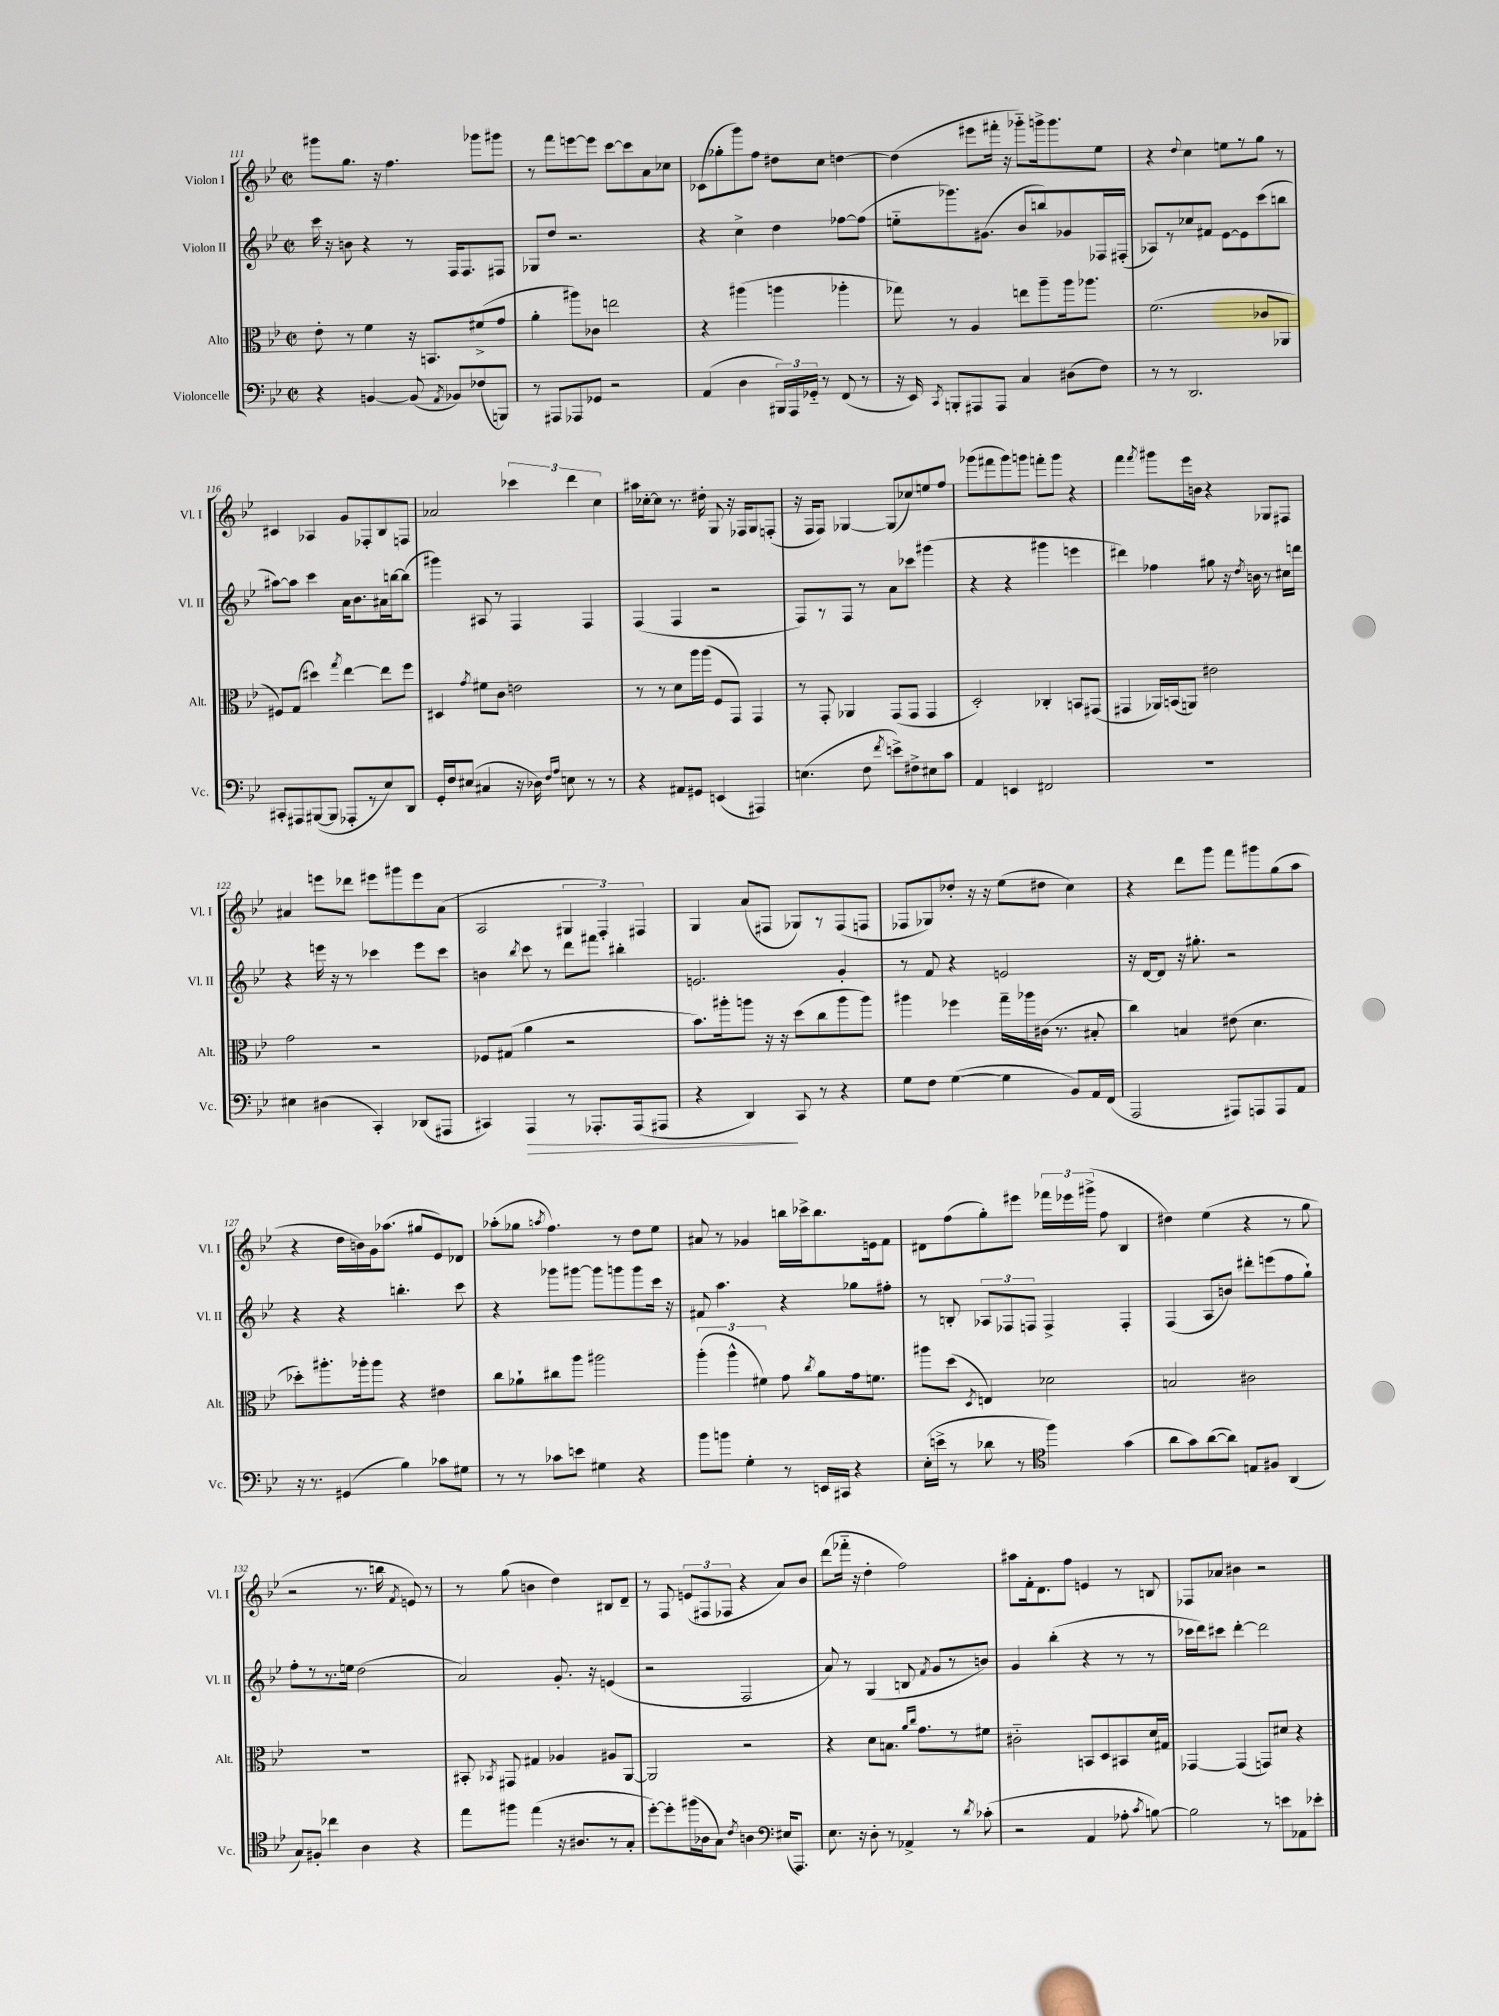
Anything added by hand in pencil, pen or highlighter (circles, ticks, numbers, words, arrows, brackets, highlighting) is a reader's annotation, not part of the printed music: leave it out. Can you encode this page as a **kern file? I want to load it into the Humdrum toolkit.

**kern	**dynam	**kern	**kern	**kern
*part4	*part4	*part3	*part2	*part1
*staff4	*staff4	*staff3	*staff2	*staff1
*I"Violoncelle	*	*I"Alto	*I"Violon II	*I"Violon I
*I'Vc.	*	*I'Alt.	*I'Vl. II	*I'Vl. I
*clefF4	*	*clefC3	*clefG2	*clefG2
*k[b-e-]	*	*k[b-e-]	*k[b-e-]	*k[b-e-]
*M2/2	*	*M2/2	*M2/2	*M2/2
*met(c|)	*	*met(c|)	*met(c|)	*met(c|)
=111	=111	=111	=111	=111
4r	.	8e-'\	16ccc\	8ggg#X\L
.	.	.	16r	.
.	.	8r	8bn\	8.gg\J
[4BBn/	.	4f\	4r	.
.	.	.	.	16r
.	.	.	.	4.ff\
(8BB/]	.	16r	8r	.
.	.	8.BBn/L	.	.
8qAA/	.	.	.	.
8BB-X/L)	.	.	16F/KL	.
.	.	.	8.F/	.
(8F-X/	.	(8f#X^/	.	8ggg-X\L
8BBBn/J)	.	8g/J	8F#X/J	8ggg#X\J
=112	=112	=112	=112	=112
8r	.	4a'\	8G-X/L	8r
8AAA#X/L	.	.	8dd/J	8fff\L
8AAA-X/	.	8aa#X\L)	2.r	[8eeen\
8GG-X/J	.	8c-X\J	.	8eee\J]
2r	.	2een\	.	[8ccc\L
.	.	.	.	8ccc\]
.	.	.	.	8a\
.	.	.	.	8cc-X\J
=113	=113	=113	=113	=113
(4AA/	.	4r	4r	(8c-X\L
.	.	.	.	8gg-X'\
4D\	.	(4aa#X\	4cc^\	8ggg\)
.	.	.	.	8ff\J
24BBB#X/LL)	.	4aan\	4dd\	8dd#X\L
24AAA/	.	.	.	.
24GG-X/JJ	.	.	.	.
8r	.	.	.	8cc\J
(8FF/	.	4aa-X'\	[8ff-X\L	[4ddn\
8r	.	.	(8ff-\J]	.
=114	=114	=114	=114	=114
16r	.	8gg-X\)	8een\L	(4dd\]
16EE-/)	.	.	.	.
8qCC/	.	.	.	.
8BBBn'/L	.	8r	8.ggg-X\)	.
8AAA#X/	.	4A/	.	8eee#X\L
.	.	.	(8.g#X\J	.
8AAA#/J	.	.	.	16fff#X'\Jk
.	.	.	.	16r
4C/	.	8een\L	8b-/L	8ggg-X\L)
.	.	8aa~\	8bbn/)	16gggn^\k
.	.	.	.	8.ggg\
(8D#X\L	.	16aa\k	8g-X/	.
.	.	8.aa-X\J	.	.
8F\J)	.	.	16F-X/L	8ee-\J
.	.	.	(16F#X'/JJ	.
=115	=115	=115	=115	=115
8r	.	(2.f\	8A-X/L)	4r
8r	.	.	8r	.
.	.	.	.	8qqdd/
2.DD/	.	.	8cc-X/	4cc\
.	.	.	8f#X/J	.
.	.	.	[8e-\L	8een\L
.	.	.	8e-\]	8r
.	.	8c-X/L	(8ccc\	8gg\J
.	.	8AA-X/J	8bbn\J	8r
!!LO:LB:g=z
=116	=116	=116	=116	=116
8CC#X'/L	.	8F#X/L)	[8aa#X\L)	4c#X/
8AAA#X/	.	(8G/J	8aa#\J]	.
([8BBB#X/	.	4dd#X\)	4ccc\	4A-X/
8BBB#/J]	.	.	.	.
.	.	8qgg/	.	.
8AAA-X'/L	.	[4ee-\	16a\KL	8g/L
.	.	.	8.b-\	.
8r	.	.	.	8F-X'/
8E-/)	.	8ee-\L]	16a#X\L	8B-/
.	.	.	[16bbn\J	.
8DD/J	.	8ff\J	(8bb\J]	8Fn/J
=117	=117	=117	=117	=117
16GG'/LL	.	4D#X/	4ggg#X\)	2a-X/
16F/J	.	.	.	.
(8E#X/J	.	.	.	.
.	.	8qg/	.	.
4C#X/	.	8f#X\L	8A#X/	.
.	.	8c\J	8r	.
16r	.	2en\	4F/	6ccc-X\
16D-X\)	.	.	.	.
16qqF/LL	.	.	.	.
16qqA/JJ	.	.	.	.
8En\	.	.	.	.
.	.	.	.	6ddd\
8r	.	.	4F/	.
.	.	.	.	6cc\
8r	.	.	.	.
=118	=118	=118	=118	=118
4r	.	8r	(4F/	16aa#X\LL
.	.	.	.	[16cc-X'\J
.	.	8r	.	8cc-\J]
8AA#X/L	.	8d\L	4F/	8.r
8GG#X/J	.	16aa\L	.	.
.	.	(16aa\JJ	.	16dd#X'\
(4EEn/	.	8F/L	2r	8G/
.	.	8GG/J)	.	16r
.	.	.	.	16F-X/KL
4AAA#X/)	.	4GG/	.	8G/
.	.	.	.	(8Fn'/J
=119	=119	=119	=119	=119
(4.En\	.	8r	8F/L)	16r
.	.	.	.	16F/KL
.	.	8GG'/	8r	8F/J)
.	.	4AA-X/	8F/J	[4G-X/
8F\	.	.	8r	.
8qf/	.	.	.	.
8en^\L)	.	(8GG/L	8a\L	(8G-/L]
8F#X^\	.	8GG/J	8ccc-X\J	8cc-X/)
8E#X\	.	4GG/	(4ggg#X\	8een/
8c\J	.	.	.	8ff/J
=120	=120	=120	=120	=120
4AA/	.	2D'/)	4r	(8ggg-X\L
.	.	.	.	8fff#X\
4EEn/	.	.	4r	8ggg-\)
.	.	.	.	8gggn\J
2FF#X/	.	4C-X'/	4ggg#X\	8fffn'\L
.	.	.	.	8ggg\J
.	.	8BBn/L	4eeen\	4r
.	.	(8GG#X/J	.	.
=121	=121	=121	=121	=121
1r	.	4GG#X/	4ddd#X\)	4fff\
.	.	.	.	8qfff/
.	.	16AA-X/LL)	4ff-X\	8ggg#X\L
.	.	(16BBn/J	.	.
.	.	8AAn/J)	.	16eee-\L
.	.	.	.	16bn\JJ
.	.	2e#X\	8gg#X\	4r
.	.	.	16r	.
.	.	.	8qdd/	.
.	.	.	16bn\	.
.	.	.	8r	8G-X/L
.	.	.	16cc#X\LL	8F#X/J
.	.	.	16dddn\JJ	.
!!LO:LB:g=z
=122	=122	=122	=122	=122
4E#X\	.	2g\	4r	4a#X/
(4D#X\	.	.	16eeen\	8eeen\L
.	.	.	16r	.
.	.	.	8r	8ddd-X\J
4CC'/)	.	2r	4ccc-X\	8eee#X\L
.	.	.	.	8ggg#X\
(8DD-X/L	.	.	8eee\L	8eee#\
8AAA#X/J	.	.	8ccc-\J	(8a#\J
=123	=123	=123	=123	=123
4CC#X/)	.	8F-X/L	4bn\	2A/
.	.	(8G#X/J	.	.
.	.	.	8qbb-/	.
!	!LO:HP:b	!	!	!
4AAA/	>	4a\	8ccc\	.
.	.	.	8r	.
8r	.	2r	8ddd\L	6G#X/
8.AAA-X'/L	.	.	8fff#X\J	.
.	.	.	.	6F'/)
.	.	.	4bb#X'\	.
(16AAA-/k	.	.	.	.
.	.	.	.	6F#X/
8AAA#X/J	.	.	.	.
=124	=124	=124	=124	=124
4r	.	8.b-\L)	2.en/	4G/
.	.	16aa#X'\k	.	.
4DD/)	.	8aan\J	.	(8a/L
.	.	16r	.	8F#X/J
.	.	16r	.	.
8CC/	]	(8dd\L	.	8G-X/L)
8r	.	8cc\	.	8r
4r	.	8aa\	4g'/	(8F#/
.	.	8aa\J)	.	8Fn/J
=125	=125	=125	=125	=125
8G\L	.	4aa#X\	8r	8F-X/L
8F\J	.	.	8f/	8G-X/)
([4G\	.	4ff-X\	4r	8dd-X'/J
.	.	.	.	16r
.	.	.	.	16r
4G\]	.	16gg~\LL	2en/	(8ee-\L
.	.	16aa-X\	.	.
.	.	(16c#X\JJ	.	8dd#X\J
.	.	8.r	.	.
8BB-/L)	.	.	.	4cc\)
16AA/L	.	8B#X'/	.	.
(16FF/JJ	.	.	.	.
=126	=126	=126	=126	=126
2AAA/	.	4cc\)	16r	4r
.	.	.	[16d/KL	.
.	.	.	8d/J]	.
.	.	4Bn/	16r	8ddd\L
.	.	.	8.gg#X'\	.
.	.	.	.	8ggg\J
8AAA#X/L)	.	(8e#X\	2r	8fff\L
8AAAn/	.	4.d\	.	8ggg#X\
8AAA/	.	.	.	(8gg\
8AA/J	.	.	.	8aa\J
!!LO:LB:g=z
=127	=127	=127	=127	=127
16r	.	8dd-X'\L)	4r	4r
8.r	.	.	.	.
.	.	8.aa#X'\	.	.
(4GG#X/	.	.	4r	16dd\LL
.	.	16aa-X'\k	.	16bn\)
.	.	8aa-\J	.	16g\J
.	.	.	.	(8.aa-X\J
4B-\)	.	4r	4.bbn'\	.
.	.	.	.	8gg#X/L
8c-X\L	.	4e#X\	.	8e-/)
8G#X\J	.	.	8ccc\	8d-X/J
=128	=128	=128	=128	=128
8r	.	8cc\L	4r	(8aa-X'\L
8r	.	8a-X`\	.	8gg-X\J
.	.	.	.	8qaan/
8c-X\L	.	8cc#X\	8ggg-X\L	4.ff\)
8en\J	.	8aa\J	[8ggg#X\J	.
4G#X\	.	2aa#X\	8ggg#\L]	.
.	.	.	8gggn\	8r
4r	.	.	8ggg\	8dd\L
.	.	.	16ccc\Jk	8ee-\J
.	.	.	16r	.
=129	=129	=129	=129	=129
8b-\L	.	(6aa'\	8f#X/	8a#X/
8bn\J	.	.	4.aa\	8r
.	.	6aa^^\	.	.
4G'\	.	.	.	4g-X/
.	.	6f#X\)	.	.
8r	.	8g\	4r	16bbn\LL
.	.	.	.	16ccc-X^\J
.	.	8qcc/	.	.
16EEn/LL	.	8a\L	.	8.bb\
16CC#X/JJ	.	.	.	.
4r	.	16g\k	8gg-X\L	.
.	.	8.fn\J	.	16en\k
.	.	.	8ff#X'\J	8f\J
=130	=130	=130	=130	=130
(16E-'\LL	.	8aa#X\L	8r	8d#X\L
16en^\JJ	.	.	.	.
8r	.	(8dd\J	8Bn'/	(8ff\
.	.	8qD/	.	.
8d-X\	.	4En/)	12A-X/L	8gg'\)
.	.	.	12F-X/	.
8r	.	.	.	8eee#X\J
.	.	.	12Fn/J	.
*clefC4	*	*	*	*
4ff\)	.	2d-X\	4F^/	24fff-X\LL
.	.	.	.	24eee-X\
.	.	.	.	(24ggg#X^\JJ
.	.	.	.	8ff\
(4g\	.	.	4F'/	4B-/
=131	=131	=131	=131	=131
8a\L	.	2Bn/	(4F/	4dd#X\)
8g\)	.	.	.	.
([8a\	.	.	8A/L	(4ee-\
8a\J])	.	.	8bn/J)	.
8En/L	.	2c#X\	8ddd#X'\L	4r
8F#X/J	.	.	(8eeen\	.
(4AA/	.	.	8ff\	8r
.	.	.	8gg`\J)	8gg\
!!LO:LB:g=z
=132	=132	=132	=132	=132
8G/L)	.	1r	8ff'\L	2r
8F#X'/J	.	.	8r	.
4cc-X\	.	.	8.r	.
.	.	.	16een\Jk	.
4A\	.	.	(2dd\	8.r
.	.	.	.	16bbn\
.	.	.	.	8qf/
4r	.	.	.	8en/)
.	.	.	.	8r
=133	=133	=133	=133	=133
8ee-\L	.	8BB#X'/	2a/)	8r
.	.	8qBB-X/	.	.
8ff#X\J	.	8GG#X/	.	(8gg\
(4ee-\	.	4G#X/	.	4bn\
16r	.	4A-X/	8.g'/	4dd\)
8.A#X/L	.	.	.	.
.	.	.	16r	.
8r	.	8A#X/L	(4en/	8B#X/L
8G'/J	.	[8AA/J	.	8d~/J
=134	=134	=134	=134	=134
[8dd'\L)	.	2AA/]	2r	8r
8dd'\]	.	.	.	8F/
(16ff#X\L	.	.	.	(12en/L
16A-X\J	.	.	.	.
.	.	.	.	12F#X/
8G\J)	.	.	.	.
.	.	.	.	12F-X/J
8qc/	.	.	.	.
4An\	.	2r	2F/	4r
*clefF4	*	*	*	*
(16E#X/KL	.	.	.	8a/L)
8.AAA/J)	.	.	.	.
.	.	.	.	8b-/J
=135	=135	=135	=135	=135
8.E-\	.	4r	8a/)	(8ddd\L
.	.	.	8r	16fff-X\Jk
16r	.	.	.	16r
8D'\	.	8d\L	(4G/	4dd'\
8r	.	8.Bn\J	.	.
4AA-X^/	.	.	8Bn/	2ff\)
.	.	16qqa/LL	.	.
.	.	16qqcc/JJ	.	.
.	.	8.g\L	.	.
.	.	.	8qf/	.
.	.	.	8g/L	.
8r	.	8r	8r	.
8qd/	.	.	.	.
(8c-X'\	.	8f#X\J	8bn/J)	.
=136	=136	=136	=136	=136
2r	.	2c#X\	4g/	8aa#X\L
.	.	.	.	16f'\k
.	.	.	.	8.d\
.	.	.	(4bb-'\	.
.	.	.	.	8ff\J
4AA/	.	8BBn/L	4r	4en/
.	.	8D/	.	.
8A-X'\	.	8BB#X/	8r	8r
8qc/	.	.	.	.
[8Bn\)	.	16d/L	8r	8Bn/
.	.	16G#X/JJ	.	.
=137	=137	=137	=137	=137
2B\]	.	[4GG-X/	16ccc-X\LL	8F-X/L
.	.	.	16ddd\J)	.
.	.	.	8ccc#X\J	8a-X/J
.	.	(4GG-/]	[4ddd'\	4b#X\
8r	.	8GGn/L)	2ddd\]	2r
8en\L	.	8d#X/J	.	.
8AA-X\	.	4r	.	.
8e-X'\J	.	.	.	.
==	==	==	==	==
*-	*-	*-	*-	*-
